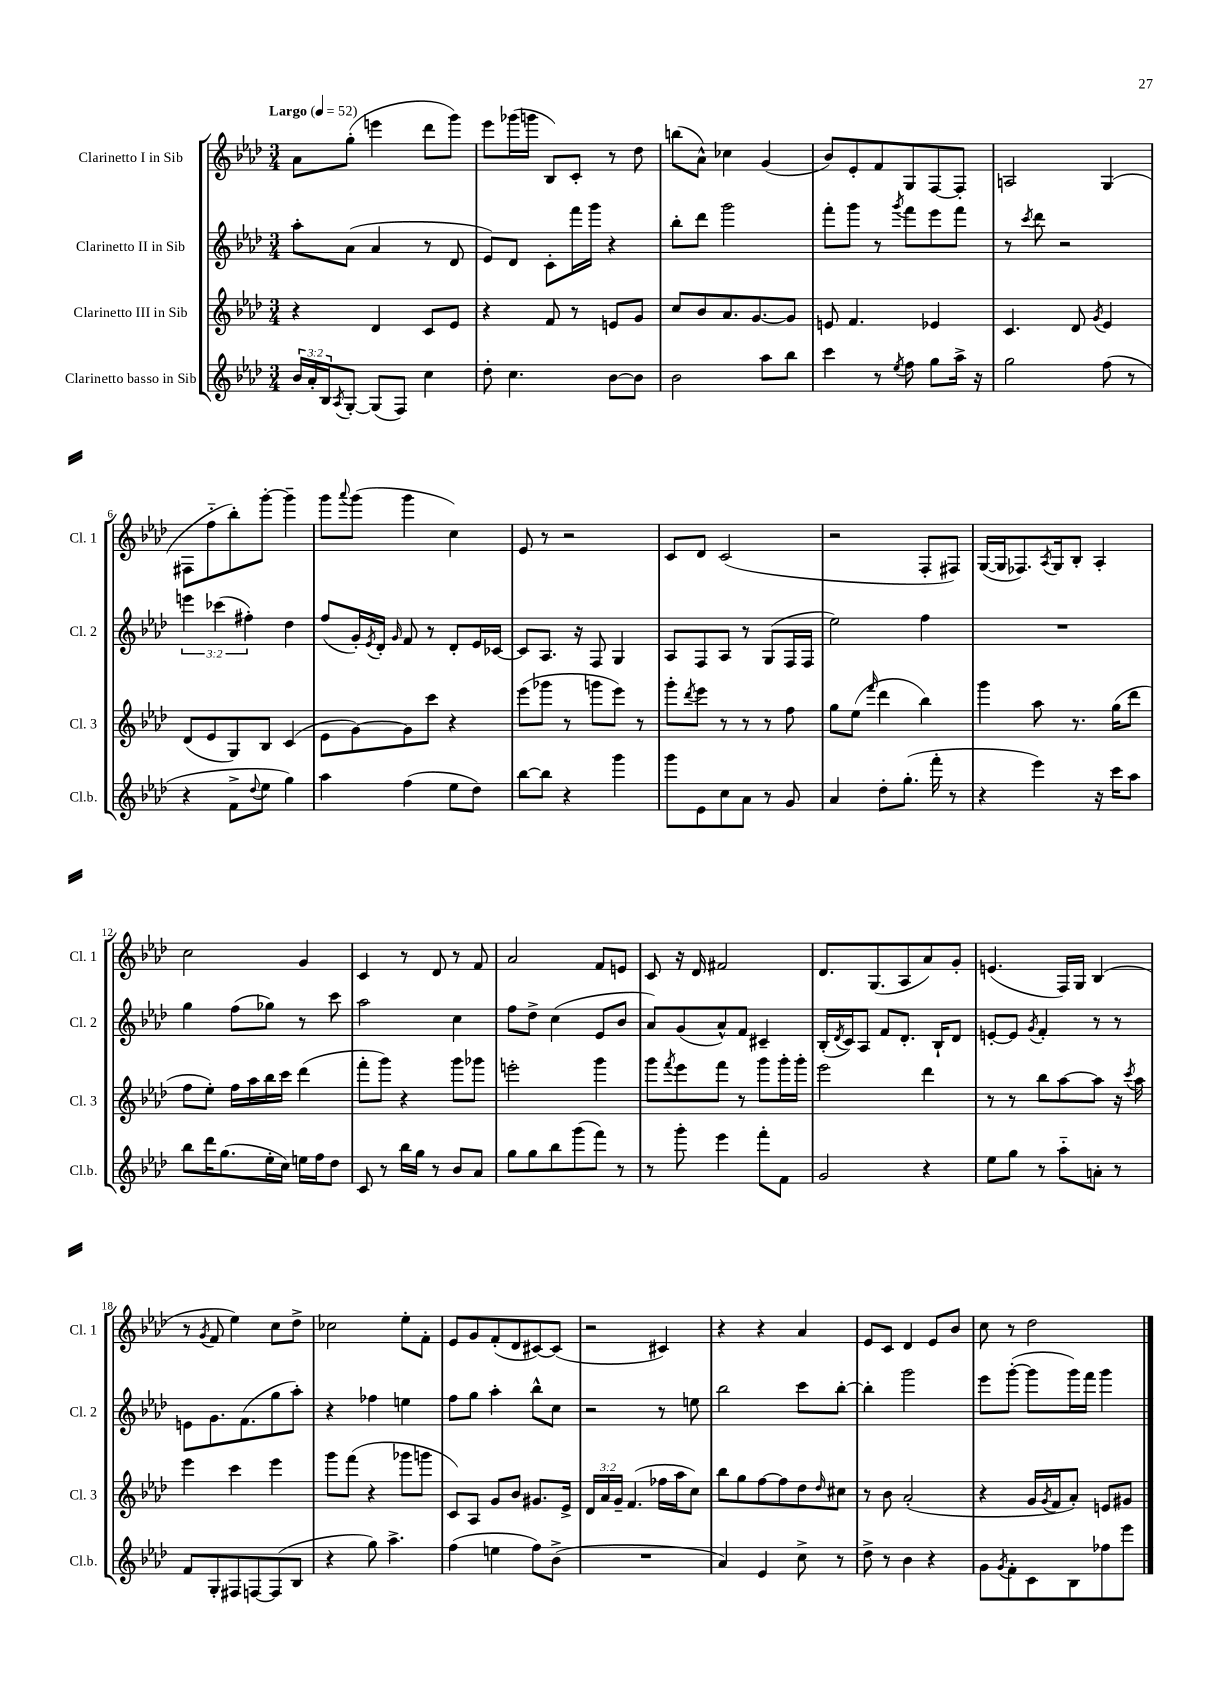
<<
\new StaffGroup <<
\new Staff = "s0" \with { instrumentName = "Clarinetto I in Sib" shortInstrumentName = "Cl. 1" } {
    \clef treble \key aes \major \numericTimeSignature \time 3/4 \tempo "Largo" 4 = 52
    aes'8 g''8-.( e'''4 des'''8 g'''8) |
    ees'''8 ges'''16( g'''16 bes8) c'8-. r8 des''8 |
    b''8( aes'8-^) ces''4 g'4( |
    bes'8) ees'8-. f'8 g8 f8~ f8-. |
    a2 g4( |
    fis8 f''8-_ bes''8-.) g'''8~-. g'''4-- |
    g'''8 \appoggiatura { aes'''8 } g'''8( g'''4 c''4) |
    ees'8 r8 r2 |
    c'8 des'8 c'2( |
    r2 f8-. fis8) |
    g16~( g16 fes8.) \acciaccatura { aes8 } g16 bes8-. aes4-. |
    c''2 g'4 |
    c'4 r8 des'8 r8 f'8 |
    aes'2 f'8 e'8 |
    c'8 r16 des'16 fis'2 |
    des'8. g8.( aes8 aes'8) g'8-. |
    e'4.( f16) g16 bes4( |
    r8 \acciaccatura { g'8 } f'8 ees''4) c''8 des''8-> |
    ces''2 ees''8-. f'8-. |
    ees'8 g'8 f'8-.( des'8 cis'8~) cis'8( |
    r2 cis'4) |
    r4 r4 aes'4 |
    ees'8 c'8 des'4 ees'8 bes'8 |
    c''8 r8 des''2 \bar "|." |
}
\new Staff = "s1" \with { instrumentName = "Clarinetto II in Sib" shortInstrumentName = "Cl. 2" } {
    \clef treble \key aes \major \numericTimeSignature \time 3/4 \override Staff.TupletNumber.text = #tuplet-number::calc-fraction-text
    aes''8-. aes'8( aes'4 r8 des'8 |
    ees'8) des'8 c'8-. f'''16 g'''16 r4 |
    bes''8-. des'''8 g'''2 |
    f'''8-. g'''8 r8 \acciaccatura { g'''8 } f'''8 ees'''8 f'''8 |
    r8 \acciaccatura { c'''8 } des'''8 r2 |
    \tuplet 3/2 { e'''4 ces'''4( fis''4-.) } des''4 |
    f''8( g'16-.) \acciaccatura { ees'8 } des'16-. \grace { g'16 } f'8 r8 des'8-. ees'16 ces'16~ |
    ces'8 aes8. r16 f8 g4 |
    aes8 f8 aes8 r8 g8( f16 f16 |
    ees''2) f''4 |
    R2. |
    g''4 f''8( ges''8) r8 c'''8 |
    aes''2 c''4 |
    f''8 des''8-> c''4( ees'8 bes'8 |
    aes'8) g'8( aes'8-^) f'8 cis'4-- |
    bes16-.( \acciaccatura { des'8 } c'16) aes8 f'8 des'8.-. bes16-! des'8 |
    e'8~-. e'8 \acciaccatura { g'8 } f'4-. r8 r8 |
    e'8 g'8. f'8.( g''8 aes''8-.) |
    r4 fes''4 e''4 |
    f''8 g''8 aes''4-. bes''8-^ c''8 |
    r2 r8 e''8 |
    bes''2 c'''8 bes''8~-. |
    bes''4-. g'''2 |
    ees'''8 g'''8~-.( g'''8 g'''16) f'''16 g'''4 \bar "|." |
}
\new Staff = "s2" \with { instrumentName = "Clarinetto III in Sib" shortInstrumentName = "Cl. 3" } {
    \clef treble \key aes \major \numericTimeSignature \time 3/4 \override Staff.TupletNumber.text = #tuplet-number::calc-fraction-text
    r4 des'4 c'8 ees'8 |
    r4 f'8 r8 e'8 g'8 |
    c''8 bes'8 aes'8. g'8.~ g'8 |
    e'8 f'4. ees'4 |
    c'4. des'8 \acciaccatura { g'8 } ees'4 |
    des'8( ees'8 g8) bes8 c'4( |
    ees'8 g'8~) g'8 c'''8 r4 |
    ees'''8( ges'''8 r8 g'''8 ees'''8) r8 |
    g'''8-. \acciaccatura { des'''8 } ees'''8 r8 r8 r8 f''8 |
    g''8 ees''8( \grace { f'''16 } des'''4 bes''4) |
    g'''4 aes''8 r8. g''16( des'''8 |
    f''8 ees''8-.) f''16 aes''16 bes''16 c'''16 des'''4( |
    f'''8-. g'''8) r4 g'''8 ges'''8 |
    e'''2-. g'''4 |
    g'''8 \acciaccatura { f'''8 } ees'''8 f'''8 r8 g'''8 g'''16-. g'''16-. |
    ees'''2 des'''4 |
    r8 r8 bes''8 aes''8~ aes''8 r16 \acciaccatura { c'''8 } aes''16 |
    ees'''4 c'''4 ees'''4 |
    g'''8 f'''8( r4 ges'''8 g'''8 |
    c'8) aes8 g'8 bes'8 gis'8. ees'16-> |
    \tuplet 3/2 { des'16 aes'16 g'16-- } f'4.( fes''16 aes''16 c''8) |
    bes''8 g''8 f''8~ f''8 des''8 \grace { des''16 } cis''8 |
    r8 bes'8 aes'2-.( |
    r4 g'16 \acciaccatura { g'8 } f'16 aes'8-.) e'8 gis'8 \bar "|." |
}
\new Staff = "s3" \with { instrumentName = "Clarinetto basso in Sib" shortInstrumentName = "Cl.b." } {
    \clef treble \key aes \major \numericTimeSignature \time 3/4 \override Staff.TupletNumber.text = #tuplet-number::calc-fraction-text
    \tuplet 3/2 { bes'16 aes'16-. bes16 } \acciaccatura { aes8 } g8~-. g8( f8) c''4 |
    des''8-. c''4. bes'8~ bes'8 |
    bes'2 aes''8 bes''8 |
    c'''4 r8 \acciaccatura { ees''8 } f''8 g''8 aes''16-> r16 |
    g''2 f''8( r8 |
    r4 f'8-> \appoggiatura { des''8 } ees''8 g''4) |
    aes''4 f''4( ees''8 des''8) |
    bes''8~ bes''8 r4 g'''4 |
    g'''8 ees'8 c''8 aes'8 r8 g'8 |
    aes'4 des''8-. g''8.-.( f'''16-. r8 |
    r4 ees'''4) r16 c'''16 aes''8 |
    bes''8 des'''16 g''8.( ees''16-. c''16) e''16 f''16 des''8 |
    c'8 r8 bes''16 g''16 r8 bes'8 aes'8 |
    g''8 g''8 bes''8 g'''8( f'''8) r8 |
    r8 g'''8-. ees'''4 f'''8-. f'8 |
    g'2 r4 |
    ees''8 g''8 r8 aes''8-_ a'8-. r8 |
    f'8 g8-. fis8 f8~ f8( bes8 |
    r4 g''8) aes''4.-> |
    f''4( e''4 f''8) bes'8->( |
    R2. |
    aes'4) ees'4 c''8-> r8 |
    des''8-> r8 bes'4 r4 |
    g'8 \acciaccatura { g'8 } f'8-. c'8 bes8 fes''8 ees'''8 \bar "|." |
}
>>
>>
